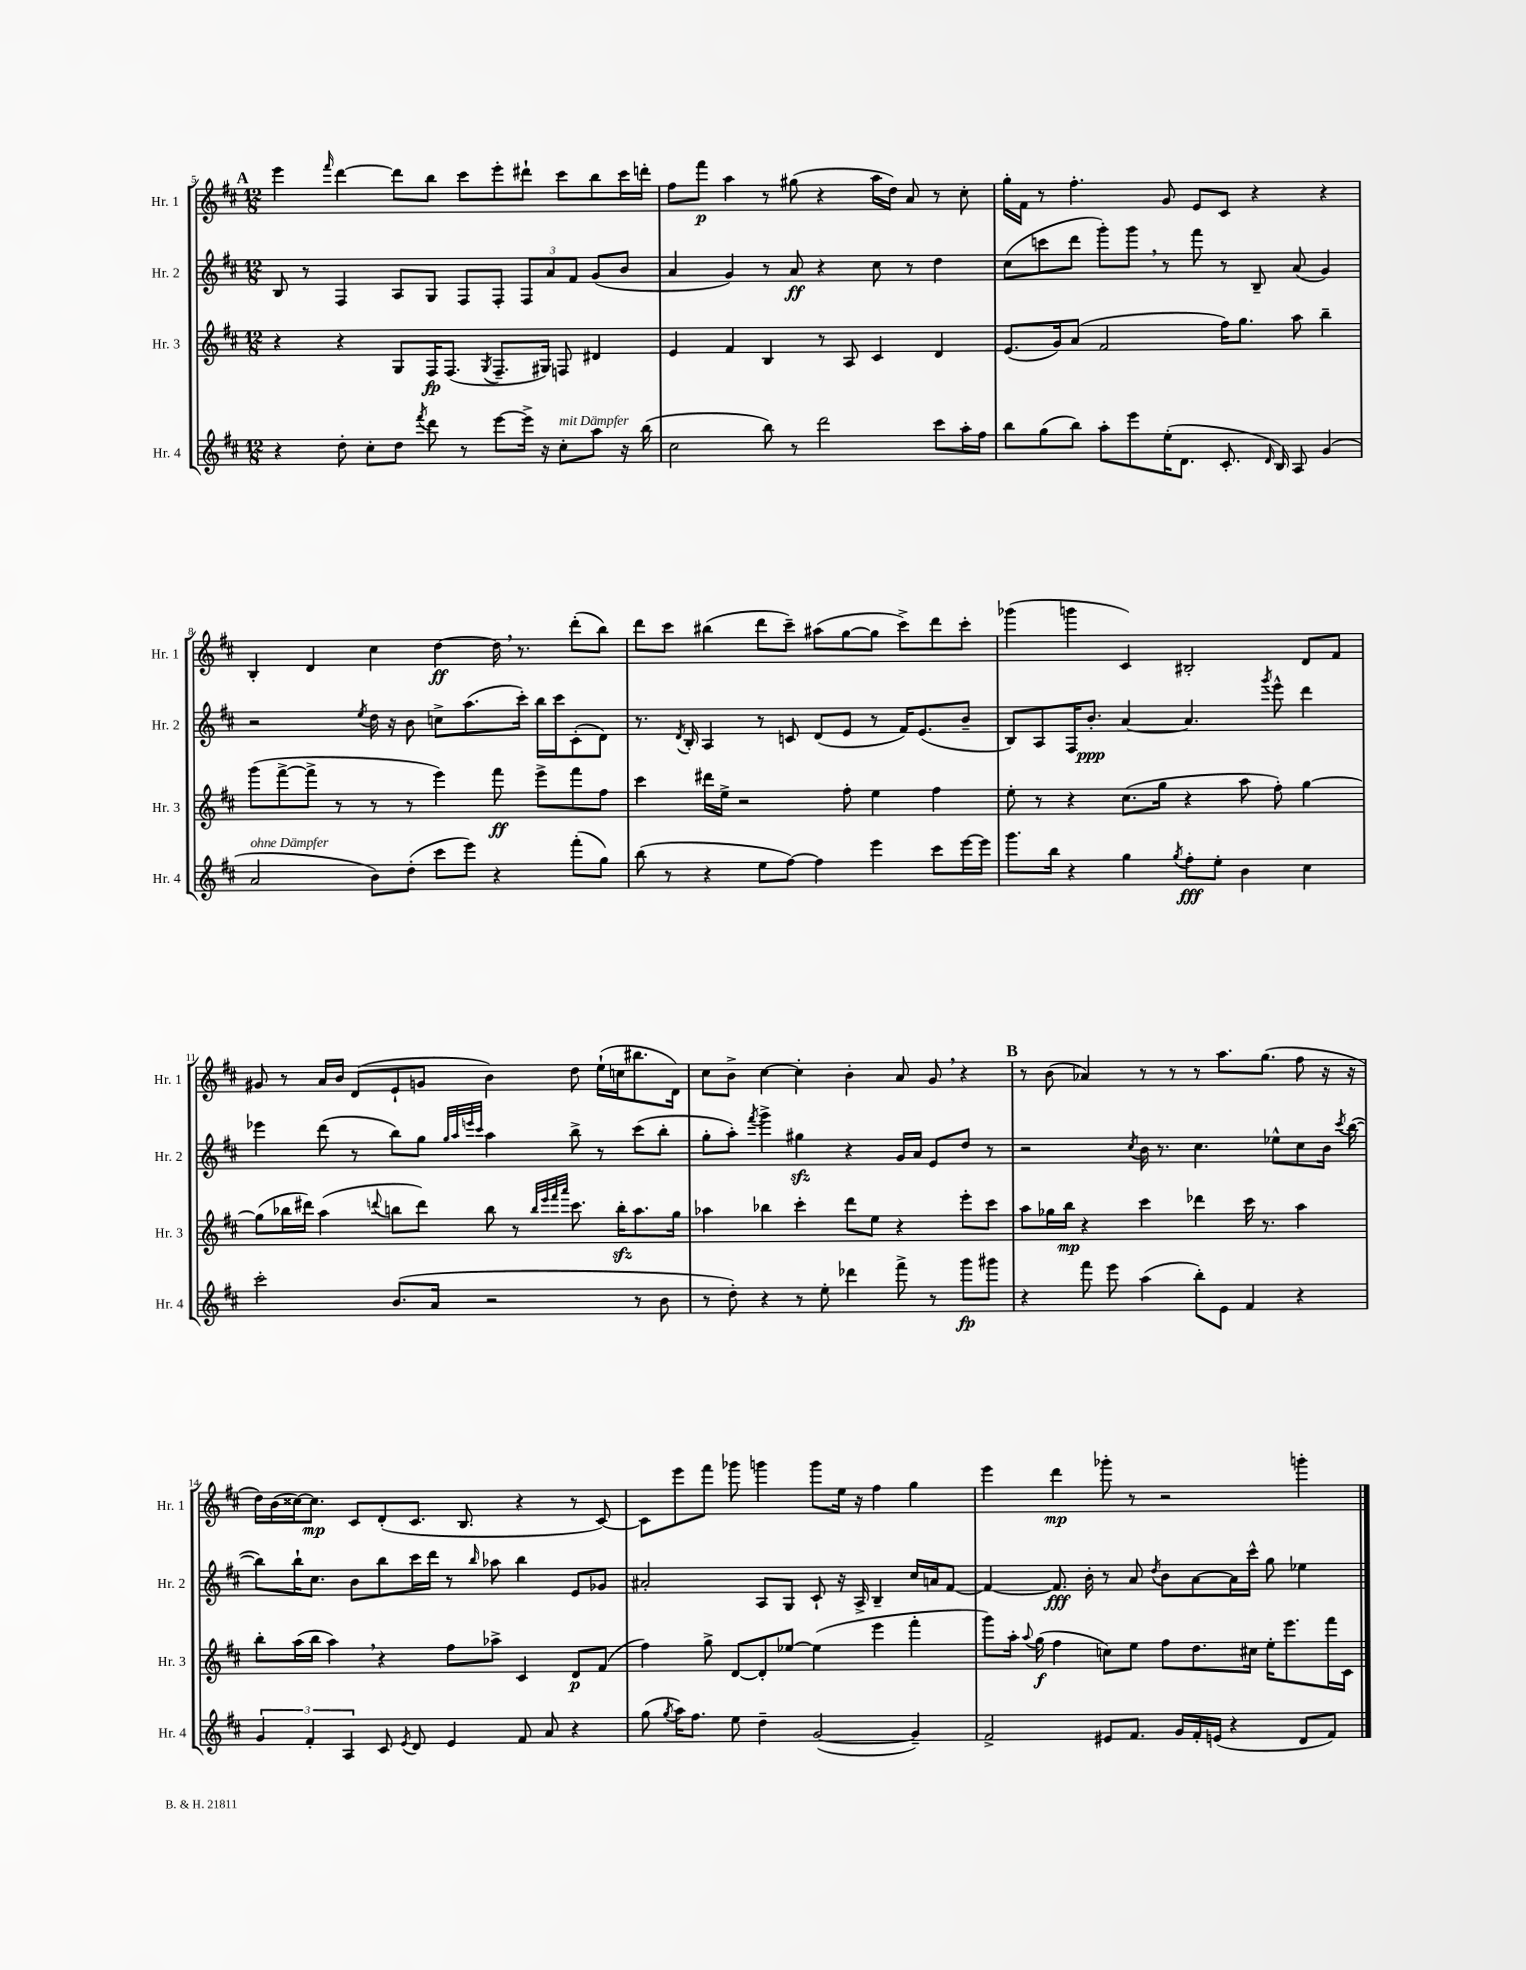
<<
\new StaffGroup <<
\new Staff = "s0" \with { instrumentName = "Hr. 1" shortInstrumentName = "Hr. 1" } {
    \clef treble \key d \major \numericTimeSignature \time 12/8
    \autoBeamOff \mark \markup { \bold "A" } e'''4 \grace { fis'''16 } d'''4~ d'''8[ b''8] cis'''8[ e'''8-. dis'''8]-! cis'''8[ b''8 cis'''16 d'''16]-. |
    fis''8[ fis'''8]\p a''4 r8 gis''8( r4 a''16[ d''16]) a'8 r8 cis''8-. |
    g''16[-. fis'16] r8 fis''4.-. g'8 e'8[ cis'8] r4 r4 |
    b4-. d'4 cis''4 d''4~\ff d''16 \breathe r8. d'''8[-.( b''8]) |
    d'''8[ cis'''8] bis''4( d'''8[ cis'''8]--) ais''8[( g''8~ g''8] cis'''8[->) d'''8 cis'''8]-. |
    ges'''4( g'''4 cis'4) bis2-. d'8[ fis'8] |
    gis'8 r8 a'16[ b'16] d'8[( e'8-! g'8] b'4) d''8 e''16[-!( c''16 bis''8. d'16]) |
    cis''8[ b'8]-> cis''4~ cis''4-. b'4-. a'8 g'8 \breathe r4 |
    \mark \markup { \bold "B" } r8 b'8( aes'4) r8 r8 r8 a''8.[ g''8.]( fis''8 r16 r16 |
    d''16[) b'16( cisis''16~) cisis''8.]\mp cis'8[ d'8-.( cis'8.] b8. r4 r8 cis'8~) |
    cis'8[ e'''8 fis'''8] ges'''8 g'''4 g'''8[ e''16] r16 fis''4 g''4 |
    e'''4 d'''4\mp ges'''8-. r8 r2 g'''4-. \bar "|." |
}
\new Staff = "s1" \with { instrumentName = "Hr. 2" shortInstrumentName = "Hr. 2" } {
    \clef treble \key d \major \numericTimeSignature \time 12/8
    \autoBeamOff \mark \markup { \bold "A" } b8 r8 fis4 a8[ g8] fis8[ fis8]-. \tuplet 3/2 { fis8[ a'8 fis'8] } g'8[( b'8] |
    a'4 g'4) r8 a'8\ff r4 cis''8 r8 d''4 |
    cis''8[( c'''8 d'''8] g'''8[-.) g'''8] \breathe r8 fis'''8 r8 b8-- a'8( g'4) |
    r2 \acciaccatura { e''8 } d''16 r16 b'8 c''8[-> a''8.( cis'''16]-.) b''16[ cis'''16 cis'8-.( d'8]) |
    r8. \acciaccatura { d'8 } b16-. a4 r8 c'8 d'8[( e'8] r8 fis'16[) e'8.( b'8]-- |
    b8[) a8 fis16 b'8.]-.\ppp a'4~ a'4. \acciaccatura { g'''8 } e'''8-^ d'''4 |
    ees'''4 d'''8( r8 b''8[) g''8] \grace { g''32[ a''32 e'''32 cis'''32] } a''4 b''8-> r8 cis'''8[( b''8]-. |
    g''8[-. a''8]-.) \acciaccatura { fis'''8 } g'''4-> gis''4\sfz r4 g'16[ a'16] e'8[ d''8] r8 |
    \mark \markup { \bold "B" } r2 \acciaccatura { cis''8 } b'16 r8. cis''4. ees''8[-^ cis''8 b'16] \acciaccatura { cis'''8 } b''16~( |
    b''8[) b''16-! cis''8.] b'8[ b''8 cis'''16 d'''16] r8 \grace { b''16 } aes''8 b''4 e'8[ ges'8] |
    ais'2-. a8[ g8] cis'8-! r16 a16-> b4-- cis''16[ a'16 fis'8]~ |
    fis'4~ fis'8.\fff b'16-. r8 a'8 \acciaccatura { d''8 } b'8[ a'8~ a'16 cis'''16]-^ g''8 ees''4 \bar "|." |
}
\new Staff = "s2" \with { instrumentName = "Hr. 3" shortInstrumentName = "Hr. 3" } {
    \clef treble \key d \major \numericTimeSignature \time 12/8
    \autoBeamOff \mark \markup { \bold "A" } r4 r4 g8[ fis16\fp fis8.]( \acciaccatura { g8 } fis8.[-- gis16]) f8 dis'4 |
    e'4 fis'4 b4 r8 a8 cis'4 d'4 |
    e'8.[( g'16) a'8]( fis'2 fis''16[) g''8.] a''8 b''4-- |
    g'''8[( fis'''8~-> fis'''8]-> r8 r8 r8 e'''4) fis'''8\ff e'''8[-> fis'''8 fis''8] |
    cis'''4 dis'''16[ e''16]-> r2 fis''8-. e''4 fis''4 |
    e''8-. r8 r4 cis''8.[( g''16] r4 a''8 fis''8-.) g''4~ |
    g''8[( bes''16 dis'''16]) a''4( \appoggiatura { d'''8 } b''8[ d'''8]) b''8 r8 \grace { b''32[ e'''32 fis'''32 a'''32] } cis'''8. b''16[-.\sfz a''8. g''16] |
    aes''4 bes''4 cis'''4-. d'''8[ e''8] r4 e'''8[-. cis'''8] |
    \mark \markup { \bold "B" } a''8[ ges''16 b''16]\mp r4 cis'''4 des'''4 cis'''16 r8. a''4 |
    b''8[-. a''16( b''16] a''4) \breathe r4 fis''8[ aes''8]-> cis'4 d'8[\p fis'8]( |
    fis''4) g''8-> d'8[~ d'8-. ees''8]~ ees''4( e'''4 fis'''4-. |
    g'''8[) a''16]-. \appoggiatura { a''8 } g''16\f( fis''4 c''8[) e''8] fis''8[ d''8. cis''16] e''16[-. e'''8. fis'''16 cis'16] \bar "|." |
}
\new Staff = "s3" \with { instrumentName = "Hr. 4" shortInstrumentName = "Hr. 4" } {
    \clef treble \key d \major \numericTimeSignature \time 12/8
    \autoBeamOff \mark \markup { \bold "A" } r4 d''8-. cis''8[-. d''8] \acciaccatura { fis'''8 } d'''8 r8 e'''8[~ e'''16]-> r16 cis''8[-.^\markup { \italic "mit Dämpfer" } a''8] r16 b''16( |
    cis''2 b''8) r8 d'''2 cis'''8[ a''16-. fis''16] |
    b''8[ g''8( b''8]) a''8[-. e'''8 e''16-.( d'8.] cis'8.-. \grace { d'16 } b16) a8 g'4( |
    a'2^\markup { \italic "ohne Dämpfer" } b'8[) d''8]-.( cis'''8[ e'''8]) r4 fis'''8[-.( g''8]) |
    b''8( r8 r4 e''8[ fis''8]~) fis''4 e'''4 cis'''8[ e'''16~ e'''16] |
    g'''8.[ b''16] r4 g''4 \acciaccatura { g''8 } fis''8[-.\fff e''8]-. b'4 cis''4 |
    cis'''2-. b'8.[( a'16] r2 r8 b'8 |
    r8 d''8-.) r4 r8 e''8-. des'''4 fis'''8-> r8 g'''8[\fp gis'''8] |
    \mark \markup { \bold "B" } r4 fis'''8 e'''8 a''4( b''8[-.) e'8] fis'4 r4 |
    \tuplet 3/2 { g'4 fis'4-. a4 } cis'8 \acciaccatura { e'8 } d'8 e'4 fis'8 a'8 r4 |
    g''8( \acciaccatura { g''8 } a''16[) fis''8.] e''8 d''4-- g'2~( g'4--) |
    fis'2-> eis'8[ fis'8.] g'16[ fis'16-. e'16]( r4 d'8[ fis'8]) \bar "|." |
}
>>
>>
\layout { \context { \Score currentBarNumber = #5 } }
